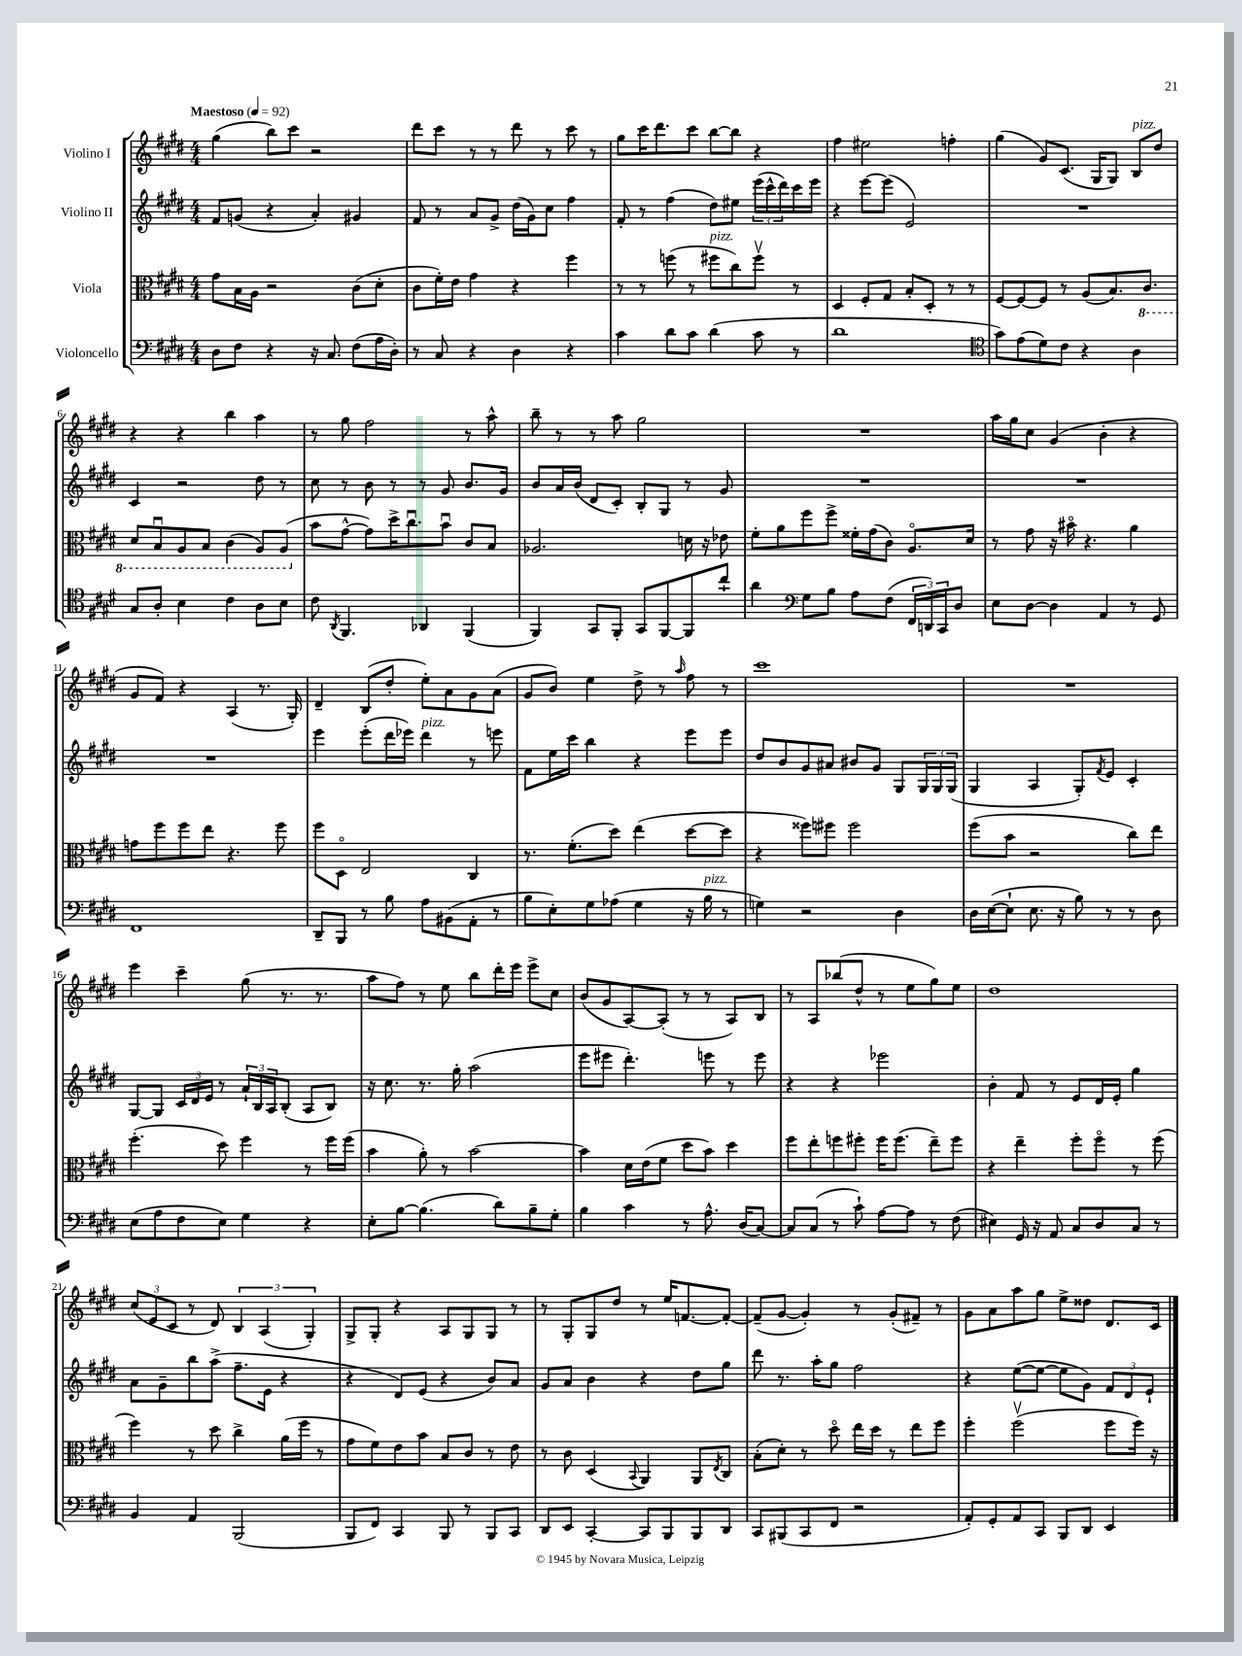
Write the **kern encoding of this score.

**kern	**kern	**kern	**kern
*staff4	*staff3	*staff2	*staff1
*clefF4	*clefC3	*clefG2	*clefG2
*k[f#c#g#d#]	*k[f#c#g#d#]	*k[f#c#g#d#]	*k[f#c#g#d#]
*M4/4	*M4/4	*M4/4	*M4/4
*MM92	*MM92	*MM92	*MM92
8D#\L	8g#\L	8f#/L	(4gg#\
8F#\J	16B\L	(8g/J	.
.	16A\JJ	.	.
4r	2r	4r	8bb\L)
.	.	.	8ccc#\J
16r	.	4a'/)	2r
8.C#/	.	.	.
(8F#\L	(8c#\L	4g#/	.
16A\L	8d#'\J	.	.
16D#'\JJ)	.	.	.
=	=	=	=
8r	8c#\L	8f#/	8ddd#\L
8C#/	16f#'\L)	8r	8ccc#\J
.	16e\JJ	.	.
4r	4g#\	8a/L	8r
.	.	8g#^/J	8r
4D#\	4r	(16dd#\LL	8ddd#\
.	.	16g#\J)	.
.	.	8cc#\J	8r
4r	4ff#\	4ff#\	8ccc#\
.	.	.	8r
=	=	=	=
4c#\	8r	8f#'/	8gg#\L
.	8r	8r	16ccc#\K
.	.	.	8.ddd#\
8d#\L	(8ff\	(4ff#\	.
8c#\J	8r	.	8ccc#\J
(4d#\	8ff#\L	8dd#\L)	[8bb\L
.	8cc#\)	8ee#\J	8bb\]J
8c#\	8ff#v\J	(24eee\LL	4r
.	.	24ccc#^^\	.
.	.	24ddd#\)	.
8r	8r	16ccc#\	.
.	.	16eee\JJ	.
=	=	=	=
1d#	4D#/	4r	4ff#\
.	8F#'/L	[8eee\L	2ee#\
.	8G#/J	(8eee\]J	.
.	8B'/L	2e/)	.
.	8D#'/J	.	.
.	8r	.	4ff'\
.	8r	.	.
=	=	=	=
*clefC4	*	*	*
8g#\L)	[8F#/L	1r	(4gg#\
(8e\	8F#/_	.	.
8d#\)	8F#/]J	.	8g#/L)
8c#\J	8r	.	(8.c#/J
4r	(8A/L	.	.
.	.	.	16G#/LK
.	8.B/)	.	8G#/J)
4A\	.	.	8B/L
.	8.C#/J	.	.
.	.	.	8dd#/J
=	=	=	=
8G#/L	8D#/L	4c#/	4r
8A'/J	8BBu/	.	.
4B\	8AA/	2r	4r
.	8BB/J	.	.
4c#\	(4C#\	.	4bb\
8A\L	8AA/L)	8dd#\	4aa\
8B\J	(8AA/J	8r	.
=	=	=	=
8c#\	8b\L	8cc#\	8r
8qAA/	.	.	.
4.FF#/	[8g#^^\J	8r	8gg#\
.	8g#\]L)	8b\	2ff#\
.	16dd#^\K	8r	.
.	8.cc#u\	.	.
4AA-/	.	8r	.
.	8bu\J	8g#/	.
(4FF#/	8c#/L	8.b/L	8r
.	8B/J	.	8aa^^\
.	.	16g#/Jk	.
=	=	=	=
4FF#/)	2.A-/	8b/L	8bb~\
.	.	16a/L	8r
.	.	(16b/JJ	.
8GG#/L	.	8d#/L	8r
8FF#'/J	.	8c#'/J)	8aa\
8GG#/L	.	8B'/L	2gg#\
[8FF#/	.	8G#/J	.
8FF#/]	16d\	8r	.
.	16r	.	.
8cc#`/J	8e-\	8g#/	.
=	=	=	=
4a\	8f#'\L	1r	1r
.	8a\	.	.
*clefF4	*	*	*
8G#\L	8ff#\	.	.
8B\J	8ff#^\J	.	.
8A\L	16f##'\LL	.	.
.	(16g#\J	.	.
(8F#\J	8c#\J)	.	.
24FF#/LL	8.Ao/L	.	.
24DD/)	.	.	.
24CC#/J	.	.	.
8D#/J	.	.	.
.	16d#/Jk	.	.
=	=	=	=
8E\L	8r	1r	16aa\LL
.	.	.	16gg#\J
[8D#\J	8g#\	.	8cc#\J
4D#\]	16r	.	(4g#/
.	16b#o\	.	.
.	4.r	.	.
4AA/	.	.	4b'\
8r	4a\	.	4r
8GG#/	.	.	.
=	=	=	=
1FF#	8g\L	1r	8g#/L
.	8ff#\	.	8f#/J)
.	8ff#\	.	4r
.	8ee\J	.	.
.	4.r	.	(4A/
.	.	.	8.r
.	8ff#\	.	.
.	.	.	16G#'/)
=	=	=	=
8DD#~/L	8ff#\L	4eee\	4d#~/
8BBB/J	8D#o\J	.	.
8r	2E/	(8eee'\L	(8B/L
8B\	.	16ddd#\L	8dd#'/J
.	.	16eee-\JJ)	.
8A\L	.	4ddd#\	8ee'\L)
(8BB#\	.	.	8a\
8AA'\J	4C#/	8r	8g#\
8r	.	8eee\	(8a\J
=	=	=	=
8B\L	8.r	8f#\L	8g#/L
8E'\)	.	16ee\L	8b/J)
.	(8.f#'\L	16ccc#\JJ	.
8G#\	.	4bb\	4ee\
(8A-\J	8dd#\J)	.	.
4G#\	(4ee\	4r	8dd#^\
.	.	.	8r
.	.	.	16qqaa/
16r	[8dd#\L	8eee\L	8ff#\
16B\	.	.	.
8r	8dd#\]J	8eee\J	8r
=	=	=	=
4G\)	4r	8dd#/L	1ccc#
.	.	8b/	.
2r	8ff##\L)	8g#/	.
.	8ff#\J	8a#/J	.
.	2ff#\	8b#/L	.
.	.	8g#/J	.
4D#\	.	8G#/L	.
.	.	24G#/L	.
.	.	24G#/	.
.	.	(24G#/JJ	.
=	=	=	=
16D#\LL	(8ff#\L	4G#/	1r
([16E\J	.	.	.
8E`\]J	8b\J	.	.
8.E\	2r	4A/	.
16r	.	.	.
8B\)	.	8G#'/L)	.
.	.	8qf#/	.
8r	.	8e/J	.
8r	8cc#\L)	4c#'/	.
8D#\	8ee\J	.	.
=	=	=	=
(8E\L	(4.ff#'\	[8G#/L	4eee\
8A\	.	8G#/]J	.
8F#\	.	24c#/LL	4ccc#~\
.	.	24d#/	.
.	.	24e/JJ	.
8E\J)	8dd#\)	8r	.
4G#\	4ff#\	24a`/LL	(8gg#\
.	.	24B/	.
.	.	24A/J	.
.	.	(8B'/J	8.r
4r	8r	8A/L	.
.	.	.	8.r
.	16ff#\LL	8B/J)	.
.	(16ff#\JJ	.	.
=	=	=	=
8E'\L	4b\	16r	8aa\L
.	.	8.cc#\	.
[8B\J	.	.	8ff#\J)
(4.B\]	8a'\)	8.r	8r
.	8r	.	8ee\
.	.	16gg#'\	.
.	[2b\	(2aa\	8bb\L
8d#\L)	.	.	16ddd#'\L
.	.	.	16eee\JJ
8B~\	.	.	8eee^\L
8G#'\J	.	.	8cc#\J
=	=	=	=
4B\	4b\]	8eee\L	(8b/L
.	.	8eee#\J	8g#/
4c#\	16d#\LL	4.ddd#'\)	[8A/)
.	(16e\J	.	.
.	8f#\J	.	(8A'/]J
8r	8dd#\L	.	8r
8.A^^\	8b\J)	8eee\	8r
.	4dd#\	8r	8A/L)
(16D#/LK	.	.	.
[8C#/J)	.	8eee\	8B/J
=	=	=	=
8C#/]L	8ff#\L	4r	8r
(8C#/J	8ee'\	.	8A/L
8r	8ff\	4r	(8bb-/
8c#`\)	8ff#'\J	.	8dd#^^/J
[8A\L	16ff#\LK	2eee-\	8r
.	(8.ff#\J	.	.
8A\]J	.	.	8ee\L
8r	8ee~\L)	.	8gg#\)
(8F#\	8ff#\J	.	8ee\J
=	=	=	=
4E#\)	4r	4b'\	1dd#
16GG#/	4ee~\	8f#/	.
16r	.	.	.
8AA/	.	8r	.
8C#/L	8ff#'\L	8e/L	.
8D#/	8ff#o\J	16d#/L	.
.	.	16e'/JJ	.
8C#/J	8r	4gg#\	.
8r	(8ff#\	.	.
=	=	=	=
4BB/	4ff#\)	8a\L	(12cc#/L
.	.	.	12e/
.	.	8g#~\	.
.	.	.	12c#/J
4AA/	8r	8bb\	8r
.	8dd#\	(8aa^\J	8d#/)
(2BBB/	4cc#^\	8.ff#~\L	6B/
.	.	.	(6A/
.	.	16e\Jk	.
.	(16a\LL	4r	.
.	16ff#\JJ	.	.
.	.	.	6G#'/)
.	8r	.	.
=	=	=	=
8BBB/L	8g#\L	4r	8G#^/L
8FF#/J)	8f#\)	.	8G#'/J
4CC#/	8e\	8d#/L)	4r
.	8b\J	(8e/J	.
8BBB/	8B/L	4r	8A/L
8r	8c#/J	.	8G#/
8BBB/L	8r	8b/L)	8G#/J
8CC#/J	8e\	8a/J	8r
=	=	=	=
8DD#/L	8r	8g#/L	8r
8EE/J	8c#\	8a/J	8G#'/L
[4CC#'/	(4D#/	4b\	8G#/
.	.	.	8dd#/J
.	8qqBB/	.	.
8CC#/]L	4AA/)	4r	8r
8BBB/	.	.	16ee/LK
.	.	.	[8.f/
8BBB/	8AA/L	8dd#\L	.
.	8qE/	.	.
8DD#/J	8C#/J	8gg#\J	8f'/_J
=	=	=	=
8CC#/L	(8B'\L	8ddd#\	(8f~/]L
(8BBB#/	8d#'\J)	8.r	[8g#/J
8CC#/	8r	.	4g#'/])
.	.	16aa'\LK	.
8FF#/J	8dd#o\	8gg#\J	.
2r	16ee\LL	2ff#\	8r
.	16dd#\JJ	.	.
.	8r	.	(8g#'/L
.	8ee\L	.	8f#~/J)
.	8ff#\J	.	8r
=	=	=	=
8AA'/L)	4ff#'\	4r	8g#\L
8GG#'/	.	.	8a\
8AA/	(2ff#v\	([8ee\L	8aa\
8CC#/J	.	8ee\_J	8gg#\J
8BBB/L	.	8ee\]L	8ee^\L
8DD#/J	.	8g#\J)	8dd##\J
4EE/	8ff#\L	12f#/L	8.d#/L
.	.	12d#/	.
.	16ff#\Jk)	.	.
.	.	12e`/J	.
.	16r	.	16c#/Jk
==	==	==	==
*-	*-	*-	*-
